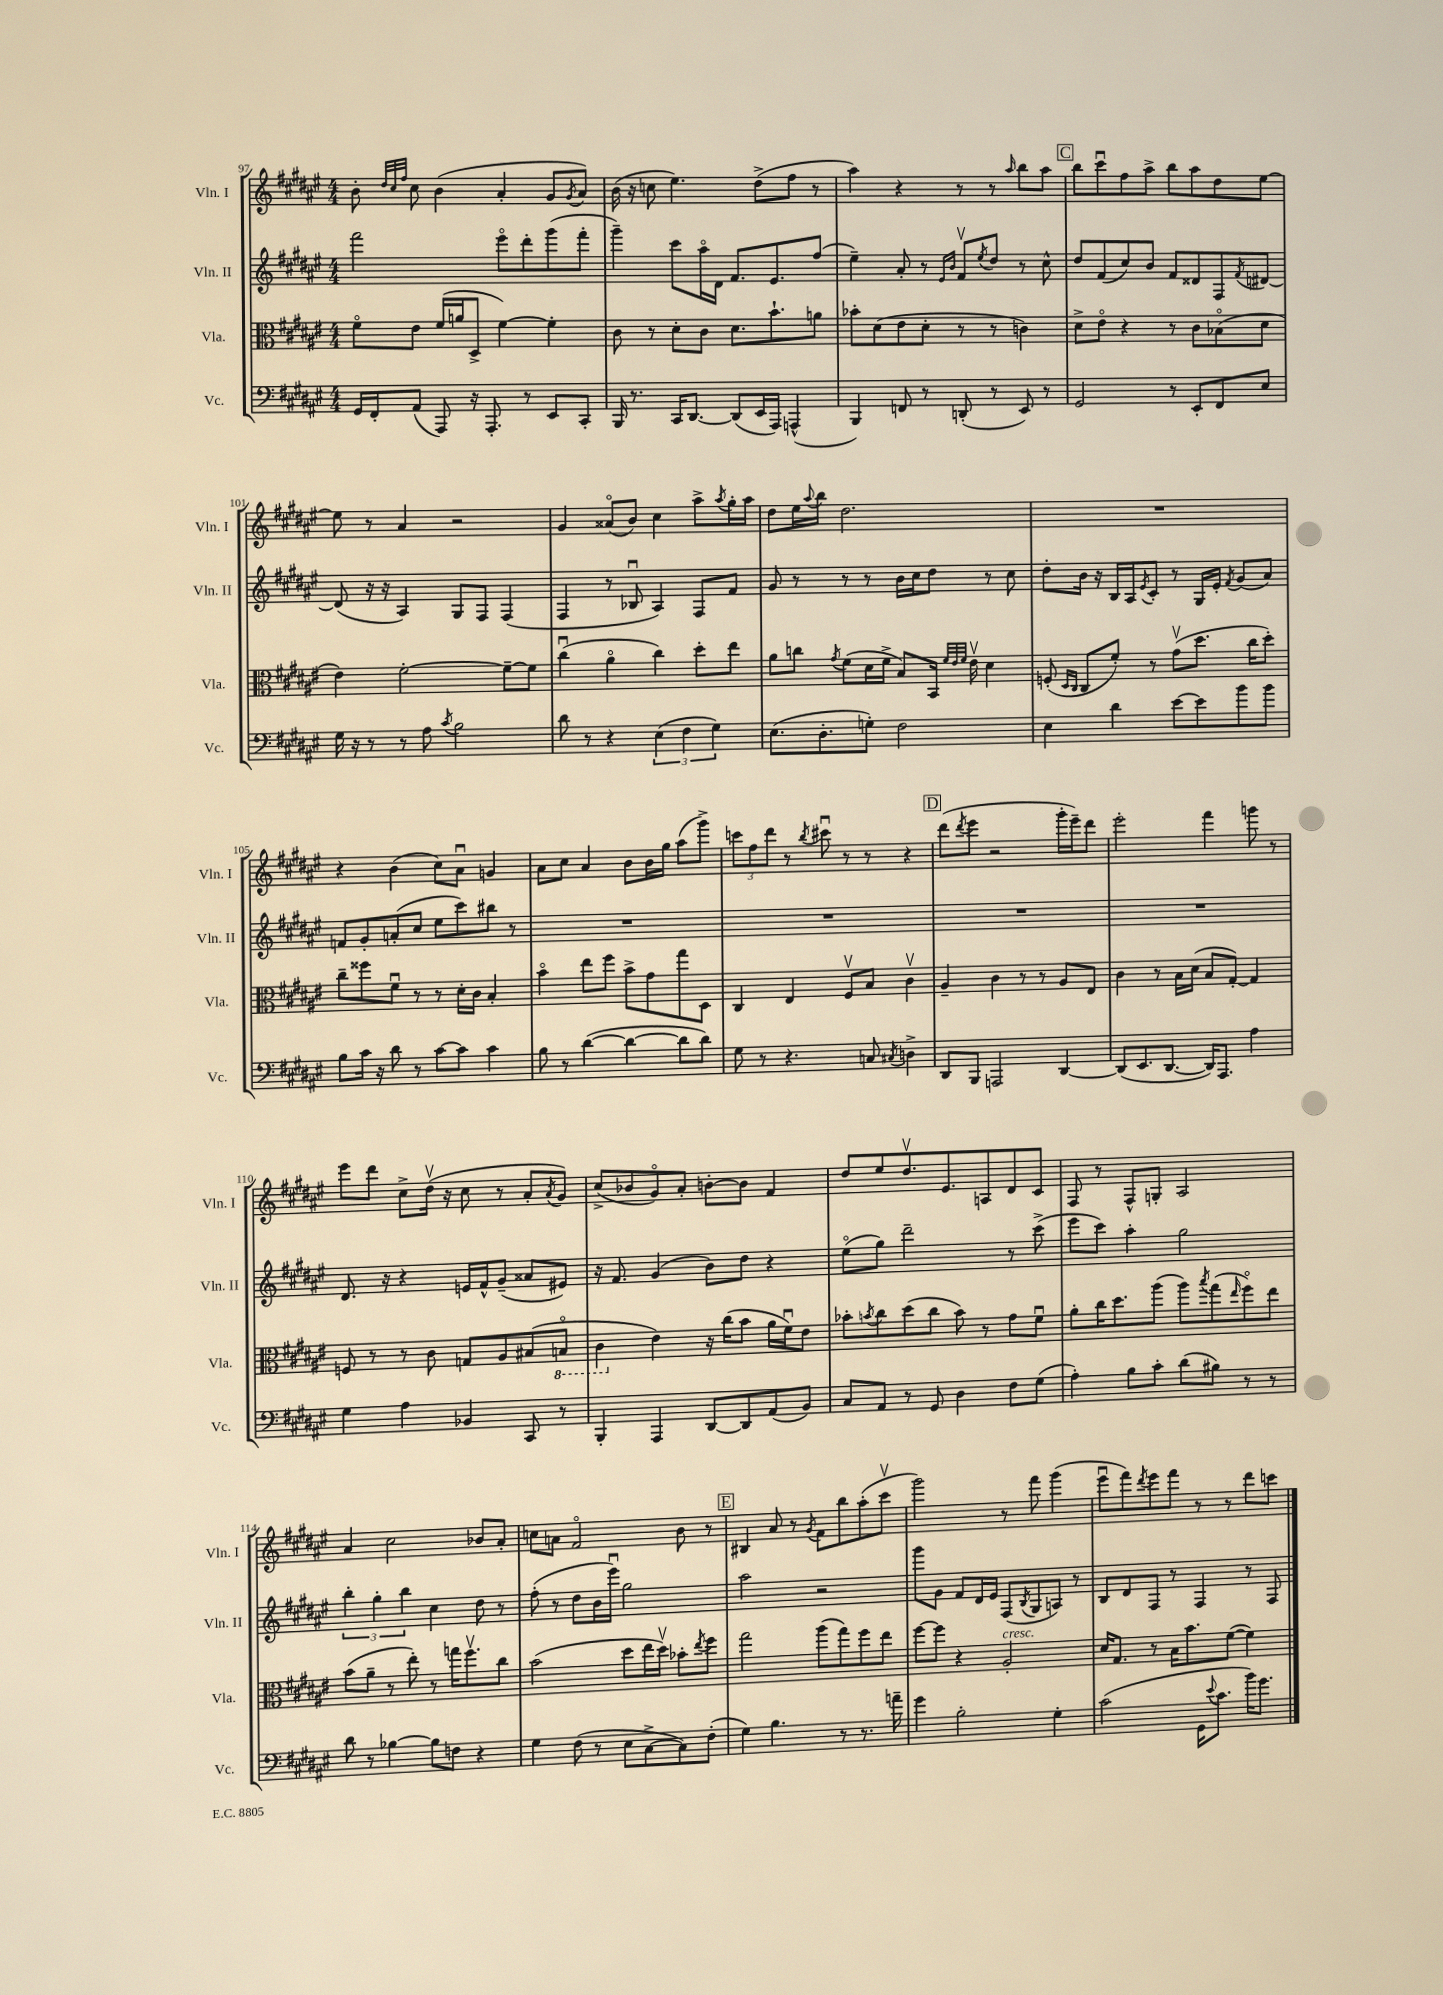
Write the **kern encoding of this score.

**kern	**kern	**kern	**kern
*part4	*part3	*part2	*part1
*staff4	*staff3	*staff2	*staff1
*I"Vc.	*I"Vla.	*I"Vln. II	*I"Vln. I
*I'Vc.	*I'Vla.	*I'Vln. II	*I'Vln. I
*clefF4	*clefC3	*clefG2	*clefG2
*k[f#c#g#d#a#e#]	*k[f#c#g#d#a#e#]	*k[f#c#g#d#a#e#]	*k[f#c#g#d#a#e#]
*M4/4	*M4/4	*M4/4	*M4/4
=97	=97	=97	=97
16GG#/LL	8f#\L	2fff#\	8b'\
16FF#'/J	.	.	.
.	.	.	32qqdd#/LLL
.	.	.	32qqcc#/
.	.	.	32qqff#/JJJ
(8AA#/J	8e#\J	.	8cc#\
8AAA#/)	(16f#/LL	.	(4b\
.	16an/J	.	.
16r	8D#^/J	.	.
8.AAA#'/	.	.	.
.	[4f#\)	8eee#\L	4a#'/
8r	.	8ddd#'\	.
8EE#/L	4f#'\]	(8ggg#\	8g#/L
.	.	.	8qg#/
8CC#'/J	.	8fff#'\J	8a#/J)
=98	=98	=98	=98
16BBB/	8c#\	4ggg#~\)	(16b\
8.r	.	.	16r
.	8r	.	8ccn\
16CC#/KL	8d#'\L	8ccc#\L	4.ee#\)
[8.DD#/J	.	.	.
.	8c#\J	16aa#\L	.
.	.	16d#\JJ	.
(8DD#/L]	8.d#\L	8.f#/L	.
16EE#/L	.	.	(8dd#^\L
16AAA#/JJ)	8.b`\	8.e#/	.
(4AAAn^^/	.	.	8ff#\J
.	8an\J	(8ff#/J	8r
=99	=99	=99	=99
4BBB/)	8b-X'\L	4ee#~\)	4aa#\)
.	(8d#\	.	.
8FFn/	8e#\	8a#'/	4r
8r	8d#'\J	8r	.
.	.	16qqe#/LL	.
.	.	16qqb/JJ	.
(8DDn'/	8r	8f#v/L	8r
.	.	8qee#/	.
8r	8r	8dd#/J	8r
.	.	.	16qqaa#/
8EE#/)	4cn\)	8r	8bb\L
8r	.	8cc#^^\	8aa#\J
!!LO:REH:place=s1:t=C
=100	=100	=100	=100
2GG#/	8d#^\L	8dd#/L	8bb\L
.	8e#\J	(8f#/	8ccc#u\
.	4r	8cc#/)	8ff#\
.	.	8b/J	8aa#^\J
8r	8r	8f#/L	8bb\L
8EE#'/L	8c#\L	8d##X/	8aa#\
8FF#/	(8B-X\	8F#/	8dd#\
.	.	8qf#/	.
8E#/J	8d#\J	[8d#X/J	[8ee#\J
!!LO:LB:g=z
=101	=101	=101	=101
16G#\	4e#\)	(8d#/]	8ee#\]
16r	.	.	.
8r	.	16r	8r
.	.	16r	.
8r	[2f#'\	4A#/)	4a#/
8A#\	.	.	.
8qc#/	.	.	.
2B\	.	8G#/L	2r
.	.	8F#/J	.
.	8f#~\L_	(4F#/	.
.	8f#\J]	.	.
=102	=102	=102	=102
8d#\	(4cc#u\	4F#/	4g#/
8r	.	.	.
4r	4a#\	8r	(8a##X/L
.	.	8B-Xu/	8b/J)
(6E#\	4cc#\)	4A#/)	4cc#\
6F#\	.	.	.
.	8dd#'\L	8F#/L	8aa#^\L
6G#\)	.	.	.
.	.	.	8qaa#/
.	8ee#\J	8f#/J	16gg#'\L
.	.	.	16aa#\JJ
=103	=103	=103	=103
(8.E#\L	8a#\L	8g#/	8dd#\L
.	8ccn\J	8r	16ee#\L
.	.	.	8qqaa#/
8.D#'\	.	.	16bb\JJ
.	8qg#/	.	.
.	(8f#\L	8r	2.dd#\
8Gn'\J)	16d#\L	8r	.
.	16f#^\JJ	.	.
2F#\	8B/L)	16b\LL	.
.	.	16cc#\J	.
.	16BB/Jk	8dd#\J	.
.	32qqf#/LLL	.	.
.	32qqe#/	.	.
.	32qqf#/JJJ	.	.
.	16e#v\	.	.
.	4d#\	8r	.
.	.	8cc#\	.
=104	=104	=104	=104
4E#\	(8Fn'/	8dd#'\L	1r
.	16qqD#/LL	.	.
.	16qqC#/JJ	.	.
.	8C#/L	16b\Jk	.
.	.	16r	.
4d#\	8f#'/J)	16B/LL	.
.	.	16A#/J	.
.	.	8qe#/	.
.	8r	8c#'/J	.
[8e#\L	(8g#v\L	8r	.
8e#\]	8.dd#\J	16G#/LL	.
.	.	16e#'/JJ	.
.	.	8qf#/	.
8b\	.	(8g#/L	.
.	16cc#\KL	.	.
8b\J	8dd#'\J)	8a#/J)	.
!!LO:LB:g=z
=105	=105	=105	=105
8B\L	8cc#~\L	8fn/L	4r
16c#\Jk	8ff##X\	8g#'/	.
16r	.	.	.
8d#\	8f#u\J	(8an'/	(4b\
8r	8r	8cc#/J	.
[8c#\L	8r	8ee#\L	8cc#\L)
8c#\J]	16d#'\LL	8ccc#\)	8a#u\J
.	16c#\JJ	.	.
4c#\	4B'/	8bb#X\J	4gn/
.	.	8r	.
=106	=106	=106	=106
8B\	4b\	1r	8a#\L
8r	.	.	8cc#\J
([4d#\	8ee#\L	.	4a#/
.	8ff#\J	.	.
4d#\_	8b^\L	.	8b\L
.	8g#\	.	16b\L
.	.	.	16gg#\JJ
8d#\L]	8gg#\	.	(8aa#\L
8d#\J)	8D#\J	.	8ggg#^\J)
=107	=107	=107	=107
8G#\	4C#/	1r	12cccn\L
.	.	.	12ff#\
8r	.	.	.
.	.	.	12ddd#\J
4.r	4E#/	.	8r
.	.	.	8qbb/
.	.	.	8ccc#Xu\
.	8F#v/L	.	8r
8Cn/	8B/J	.	8r
8qC#X/	.	.	.
4Dn^\	4c#v\	.	4r
!!LO:REH:place=s1:t=D
=108	=108	=108	=108
8DD#/L	4A#~/	1r	(8ddd#\L
.	.	.	8qddd#/
8BBB/J	.	.	8eee#\J
2AAAn/	4c#\	.	2r
.	8r	.	.
.	8r	.	.
[4DD#/	8A#/L	.	16ggg#'\LL
.	.	.	16eee#~\J)
.	8E#/J	.	8ddd#\J
=109	=109	=109	=109
(8DD#/L]	4c#\	1r	2eee#'\
8.EE#/	.	.	.
.	8r	.	.
[8.DD#/J	.	.	.
.	16B\LL	.	.
.	(16d#\JJ	.	.
16DD#/KL])	8B/L	.	4fff#\
8.AAA#/J	.	.	.
.	[8G#'/J)	.	.
4A#\	4G#/]	.	8gggn\
.	.	.	8r
!!LO:LB:g=z
=110	=110	=110	=110
4G#\	8Fn/	8.d#/	8eee#\L
.	8r	.	8ddd#\J
.	.	16r	.
4A#\	8r	4r	8cc#^\L
.	8c#\	.	(16dd#v\Jk
.	.	.	16r
4BB-X/	8Gn/L	16en/LL	8cc#\
.	.	16f#^^/J	.
.	8A#/	(8g#~/J	8r
8CC#/	(8B#X/	8a##X/L	8a#'/L
.	.	.	8qa#/
*	*8ba	*	*
8r	8BBn/J	8e#X/J)	8g#/J)
=111	=111	=111	=111
4BBB'/	4C#\	16r	(8cc#^/L
.	.	8.f#/	.
.	.	.	8b-X/
*	*X8ba	*	*
4AAA#/	4e#\)	(4g#/	8g#/)
.	.	.	8a#'/J
[8DD#/L	16r	8b\L)	[8bn'\L
.	(16cc#\KL	.	.
8DD#/]	8b\J	8dd#\J	8b\J]
(8AA#/	16a#\LL	4r	4f#/
.	16f#u\J)	.	.
8BB/J)	8e#\J	.	.
=112	=112	=112	=112
8C#/L	8b-X'\L	(8ee#\L	8dd#/L
.	8qbn/	.	.
8AA#/J	8cc#\	8gg#\J)	8ee#/
8r	(8dd#\	2ddd#~\	8.dd#v/
8GG#/	8cc#\J	.	.
.	.	.	8.e#/
4D#\	8b\)	.	.
.	8r	.	8An/
8F#\L	8g#\L	8r	8d#/
(8G#\J	8f#u\J	(8ccc#^\	8c#/J
=113	=113	=113	=113
4A#'\)	8a#'\L	8eee#\L	8F#/
.	16cc#\K	8ccc#\J)	8r
.	8.dd#\	.	.
8B\L	.	4aa#'\	8F#^^/L
8c#'\J	(8aa#\J	.	8Gn'/J
(8d#\L	8aa#\L)	2gg#\	2A#/
.	8qbb/	.	.
8B#X\J)	(8gg#\	.	.
.	16qqee#/	.	.
8r	8ff#\)	.	.
8r	8ee#\J	.	.
!!LO:LB:g=z
=114	=114	=114	=114
8d#\	(8b\L	6bb'\	4a#/
8r	8a#~\J	.	.
.	.	6gg#'\	.
[4B-X\	8r	.	2cc#\
.	.	6bb\	.
.	8ee#'\)	.	.
8B-\L]	8r	4cc#\	.
8Fn\J	16ggn\KL	.	.
.	8.ff#v\	.	.
4r	.	8dd#\	8b-X/L
.	8cc#\J	8r	8a#'/J
=115	=115	=115	=115
4G#\	(2b\	(8ff#'\	8ccn\L
.	.	8r	8an\J
(8F#\	.	8dd#\L	2f#/
8r	.	16b\L	.
.	.	16eee#u\JJ)	.
8E#\L	8dd#\L	2gg#\	.
[8C#^\	16ee#\L	.	.
.	16dd#v\JJ)	.	.
8C#\])	8b-X'\L	.	8b\
.	8qee#/	.	.
(8F#'\J	8ff#\J	.	8r
!!LO:REH:place=s1:t=E
=116	=116	=116	=116
4G#\)	2gg#\	2aa#\	4B#X/
4.B\	.	.	8a#/
.	.	.	8r
.	.	.	8qg#/
.	(8aa#\L	2r	8f#\L
8r	8gg#\)	.	8bb\
8.r	8ff#\	.	(8aa#'\
.	8ee#\J	.	8ccc#v\J
16an~\	.	.	.
=117	=117	=117	=117
4g#\	[8ff#\L	8ggg#\L	2ggg#\)
.	8ff#\J]	8g#\J	.
2B'\	4r	8f#/L	.
.	.	16d#/L	.
.	.	16e#/JJ	.
!	!LO:TX:a:i:t=cresc.	!	!
.	2A#'/	(8F#/L	8r
.	.	8qB/	.
.	.	8G#/	8fff#\
4G#'\	.	8An/J)	(4ggg#\
.	.	8r	.
=118	=118	=118	=118
(2c#\	16d#/KL	8B/L	8eee#u\L
.	8.G#/J	.	.
.	.	8d#/	8fff#\)
.	.	.	8qddd#/
.	8r	8F#/J	8eee#\
.	16B\KL	8r	8fff#\J
.	8.b\	.	.
16GG#\KL	.	4F#/	8r
8qqe#/	.	.	.
8.c#\J	.	.	.
.	([8f#\J	.	8r
16b\KL)	4f#\])	8r	8ddd#\L
8.g#\J	.	.	.
.	.	8F#/	8cccn\J
==	==	==	==
*-	*-	*-	*-
